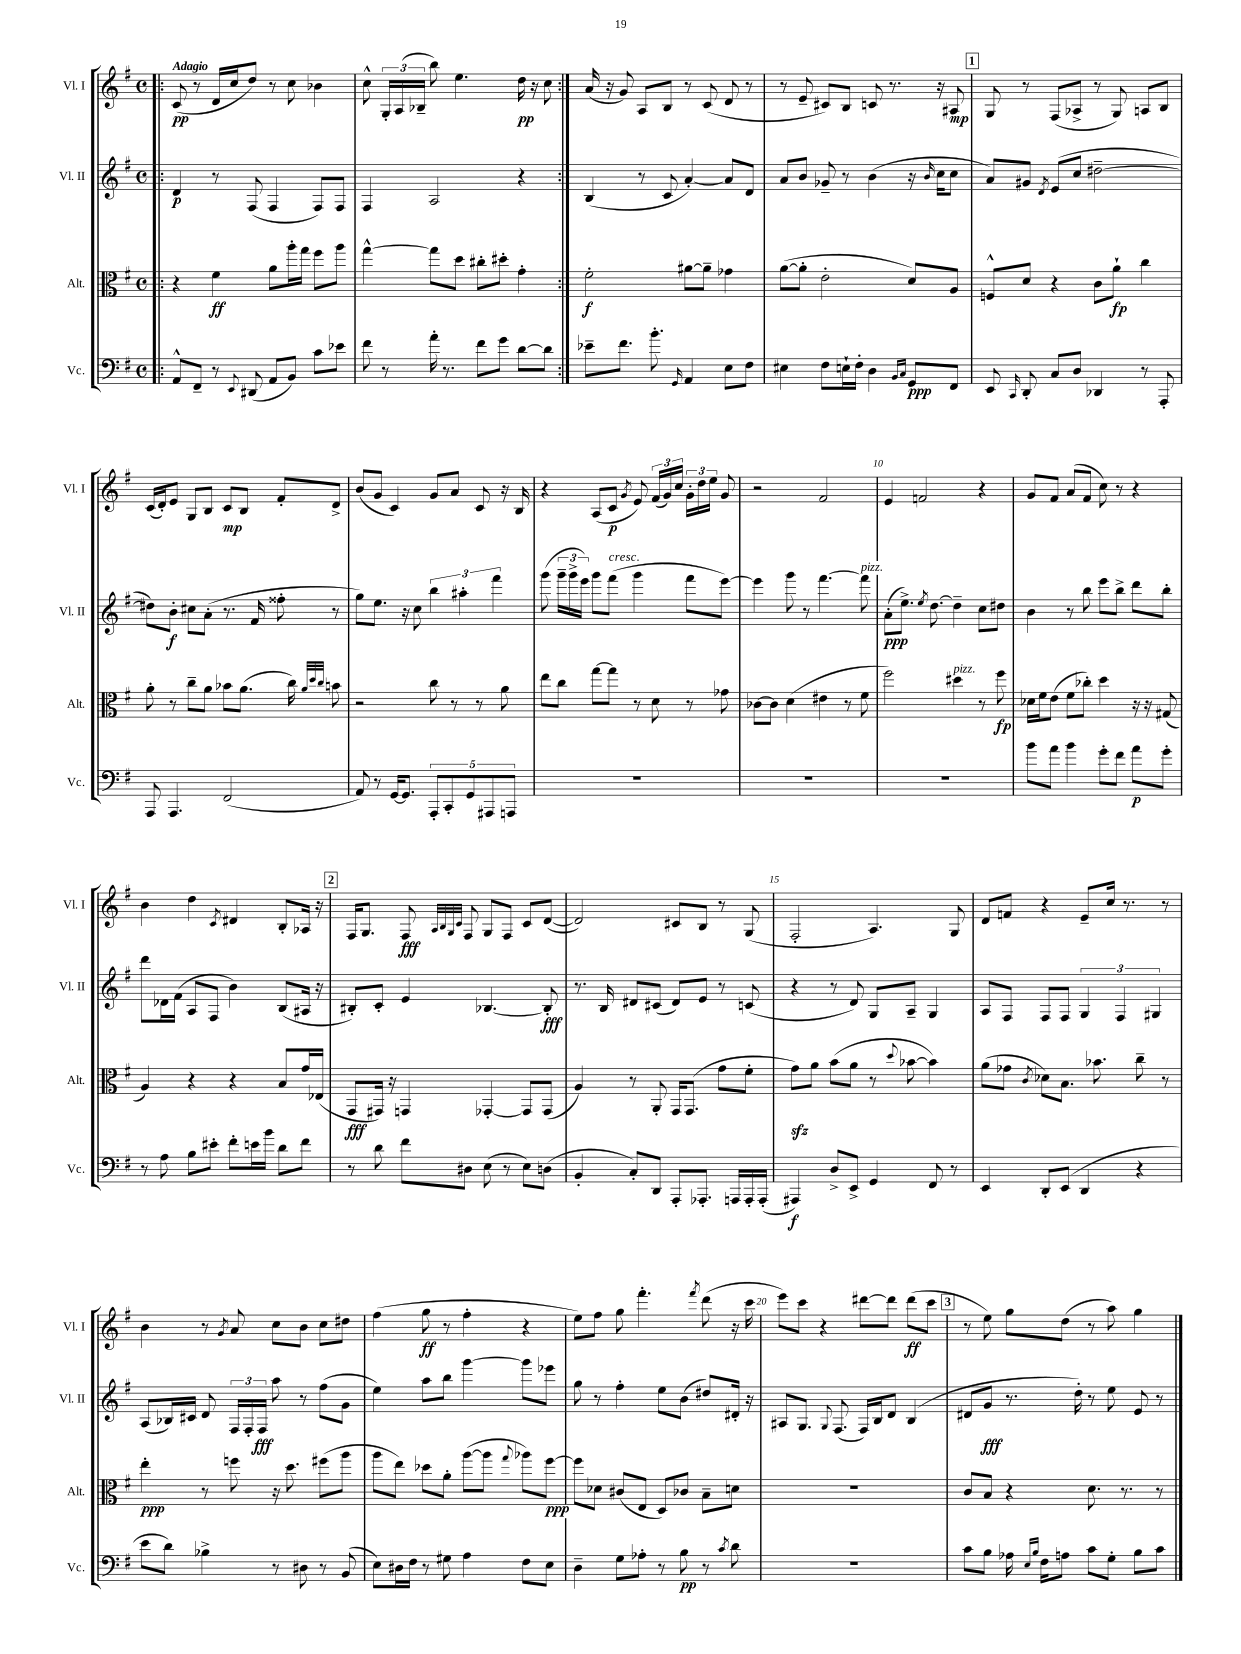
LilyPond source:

<<
\new StaffGroup <<
\new Staff = "s0" \with { instrumentName = "Vl. I" shortInstrumentName = "Vl. I" } {
    \clef treble \key g \major \defaultTimeSignature \time 4/4 \tempo "Adagio"
    \autoBeamOff \repeat volta 2 { \bar ".|:" c'8\pp( r8 d'16[ c''16 d''8]) r8 c''8 bes'4 |
    c''8-^ \tuplet 3/2 { g16[-. a16( bes16]-- } b''8) e''4. d''16\pp r16 c''8 | }
    a'16( r16 g'8) a8[ b8] r8 c'8( d'8 r8 |
    r8 e'8-- cis'8[) b8] c'8 r8. r16 ais8\mp |
    \mark \markup { \box "1" } g8 r8 fis8[( aes8]-> r8 g8) a8[ b8] |
    c'16[( d'16-.) e'8] g8[ b8] c'8[\mp b8] fis'8[-. d'8]-> |
    b'8[( g'8] c'4) g'8[ a'8] c'8 r16 b16 |
    r4 a8[( c'8]\p \acciaccatura { g'8 } e'8) \tuplet 3/2 { fis'16[( g'16) c''16] } \tuplet 3/2 { g'16[-. d''16 e''16] } g'8 |
    r2 fis'2 |
    e'4 f'2 r4 |
    g'8[ fis'8] a'8[( fis'8] c''8) r8 r4 |
    b'4 d''4 \acciaccatura { c'8 } dis'4 b8[-. aes16] r16 |
    \mark \markup { \box "2" } fis16[ g8.] fis8\fff \grace { a32[ b32 g32 c'32] } fis8 g8[ fis8] c'8[ d'8]~( |
    d'2) cis'8[ b8] r8 g8( |
    fis2-. a4.) g8 |
    d'8[ f'8] r4 e'8[-- c''16] r8. r8 |
    b'4 r8 \acciaccatura { g'8 } a'8 c''8[ b'8] c''8[ dis''8] |
    fis''4( g''8\ff r8 fis''4-. r4 |
    e''8[) fis''8] g''8 fis'''4.-. \acciaccatura { fis'''8 } d'''8( r16 c'''16 |
    e'''8[) c'''8] r4 dis'''8[~ dis'''8] dis'''8[\ff( c'''8] |
    \mark \markup { \box "3" } r8 e''8) g''8[ d''8]( r8 a''8) g''4 \bar "|." |
}
\new Staff = "s1" \with { instrumentName = "Vl. II" shortInstrumentName = "Vl. II" } {
    \clef treble \key g \major \defaultTimeSignature \time 4/4
    \autoBeamOff \repeat volta 2 { \bar ".|:" d'4\p r8 fis8( fis4 fis8[) fis8] |
    fis4 a2 r4 | }
    b4( r8 c'8 a'4~-.) a'8[ d'8] |
    a'8[ b'8] ges'8-- r8 b'4( r16 \grace { b'16 } c''16[ c''8] |
    \mark \markup { \box "1" } a'8[) gis'8] \acciaccatura { d'8 } e'8[( c''8] dis''2~-- |
    dis''8[) b'8]-.\f cis''8[ a'8]-.( r8. fis'16 fisis''8-. r8 |
    g''8[) e''8.] r16 c''8 \tuplet 3/2 { b''4 ais''4-. fis'''4 } |
    g'''8( \tuplet 3/2 { g'''16[-- g'''16-> e'''16]) } g'''8[ fis'''8]^\markup { \italic "cresc." }( g'''4 fis'''8[ e'''8]~) |
    e'''4 g'''8 r8 fis'''4.~ fis'''8^\markup { \italic "pizz." } |
    a'8[-.\ppp( e''8.]->) \acciaccatura { e''8 } d''8.~ d''4-- c''8[ dis''8] |
    b'4 r8 b''8 e'''8[ b''8]-> d'''8[ b''8]-. |
    d'''8[ des'16 fis'16]( a8[ fis8] b'4) b8[( ais16] r16 |
    \mark \markup { \box "2" } bis8[-.) c'8]-. e'4 bes4.~ bes8-.\fff |
    r8. b16 dis'8[ cis'8]( dis'8[) e'8] r8 c'8( |
    r4 r8 d'8) g8[ a8]-- g4 |
    a8[ fis8] fis8[ fis8] \tuplet 3/2 { g4 fis4 gis4 } |
    a8[( bes16) cis'16] d'8 \tuplet 3/2 { fis16[ fis16-. fis16]\fff } a''8 r8 fis''8[( g'8] |
    e''4) a''8[ b''8] g'''4~ g'''8[ ees'''8] |
    g''8 r8 fis''4-. e''8[ b'8]( dis''8[) dis'16]-. r16 |
    ais8[ g8.] \appoggiatura { g8 } fis8.( fis16[) b16 d'8] b4( |
    \mark \markup { \box "3" } dis'8[ g'8]\fff r8. d''16-.) r8 e''8 e'8 r8 \bar "|." |
}
\new Staff = "s2" \with { instrumentName = "Alt." shortInstrumentName = "Alt." } {
    \clef alto \key g \major \defaultTimeSignature \time 4/4
    \autoBeamOff \repeat volta 2 { \bar ".|:" r4 fis'4\ff a'8[ a''16-. g''16] fis''8[ a''8] |
    g''4~-^ g''8[ d''8] cis''8[-. dis''8]-. g'4-. | }
    fis'2-.\f ais'8[~ ais'8]-- ges'4 |
    a'8[~( a'8]-. e'2-. d'8[) a8] |
    \mark \markup { \box "1" } f8[-^ d'8] r4 c'8[ a'8]-!\fp c''4 |
    a'8-. r8 c''8[-- a'8] bes'8[ a'8.]( c''16) \grace { a'32[ d''32 c''32] } b'8 |
    r2 c''8 r8 r8 a'8 |
    e''8[ c''8] g''8[~ g''8] r8 d'8 r8 ges'8 |
    ces'8[~ ces'8] d'4( eis'4 r8 fis'8 |
    fis''2) dis''4^\markup { \italic "pizz." } r8 fis''8\fp |
    des'16[ fis'16 e'8]( fis'8[ ces''8]-.) d''4 r16 r16 gis8( |
    a4) r4 r4 b8[ g'16 ees16]( |
    \mark \markup { \box "2" } g,8[\fff gis,16]) r16 g,4 ges,4~-. ges,8[ ges,8]( |
    a4) r8 a,8-. g,16[ g,8.]( g'8[ fis'8]-. |
    g'8[\sfz) a'8] b'8[( a'8] r8 \appoggiatura { d''8 } bes'8~ bes'4) |
    a'8[( ges'8] \acciaccatura { c'8 } des'8[) b8.] bes'8. c''8-- r8 |
    e''4-.\ppp r8 f''8 r16 d''8. fis''8[( a''8] |
    a''8[ e''8]) des''8[ a'8]-. a''8[~( a''8] \appoggiatura { g''8 } aes''8[) fis''8]~\ppp |
    fis''8[ des'8] cis'8[( e8] d8[) ces'8] b8[-- d'8] |
    R1 |
    \mark \markup { \box "3" } c'8[ b8] r4 d'8. r8. r8 \bar "|." |
}
\new Staff = "s3" \with { instrumentName = "Vc." shortInstrumentName = "Vc." } {
    \clef bass \key g \major \defaultTimeSignature \time 4/4
    \autoBeamOff \repeat volta 2 { \bar ".|:" a,8[-^ fis,8]-- r8 \appoggiatura { e,8 } dis,8( a,8[ b,8]) c'8[ ees'8] |
    fis'8 r8 a'16-. r8. fis'8[ g'8] d'8[~ d'8] | }
    ees'8[-- fis'8.] b'8.-. \grace { g,16 } a,4 e8[ fis8] |
    eis4 fis8[ e16-! fis16]-. d4 \grace { b,16[ c16] } g,8[\ppp fis,8] |
    \mark \markup { \box "1" } e,8 \grace { c,16 } d,8-. c8[ d8] des,4 r8 a,,8-. |
    a,,8 a,,4. fis,2( |
    a,8) r8 g,16[~ g,8.] \tuplet 5/4 { a,,8[-. c,8-. g,8 ais,,8 a,,8] } |
    R1 |
    R1 |
    R1 |
    b'8[ a'8] b'4 g'8[-. fis'8] a'8[\p g'8]-. |
    r8 a8 b8[ eis'8]-. fis'8[-. e'16 b'16] d'8[ fis'8] |
    \mark \markup { \box "2" } r8 d'8 fis'8[ dis8] e8( r8 e8[) d8]( |
    b,4-. c8[-.) d,8] a,,8[-. aes,,8.]-. a,,16[ a,,16-. a,,16]-.( |
    ais,,4\f) d8[-> e,8]-> g,4 fis,8 r8 |
    e,4 d,8[-. e,8]( d,4 r4 |
    e'8[ d'8]) bes4-> r8 dis8 r8 b,8( |
    e8[) dis16 fis16] r8 gis8 a4 fis8[ e8] |
    d4-- g8[ aes8]-. r8 b8\pp r8 \acciaccatura { c'8 } d'8 |
    R1 |
    \mark \markup { \box "3" } c'8[ b8] aes16 \grace { e16[ b16] } fis16[ a8] c'8[ g8]-. b8[ c'8] \bar "|." |
}
>>
>>
\layout { \context { \Score \override BarNumber.break-visibility = ##(#f #t #t) barNumberVisibility = #(every-nth-bar-number-visible 5) } }
